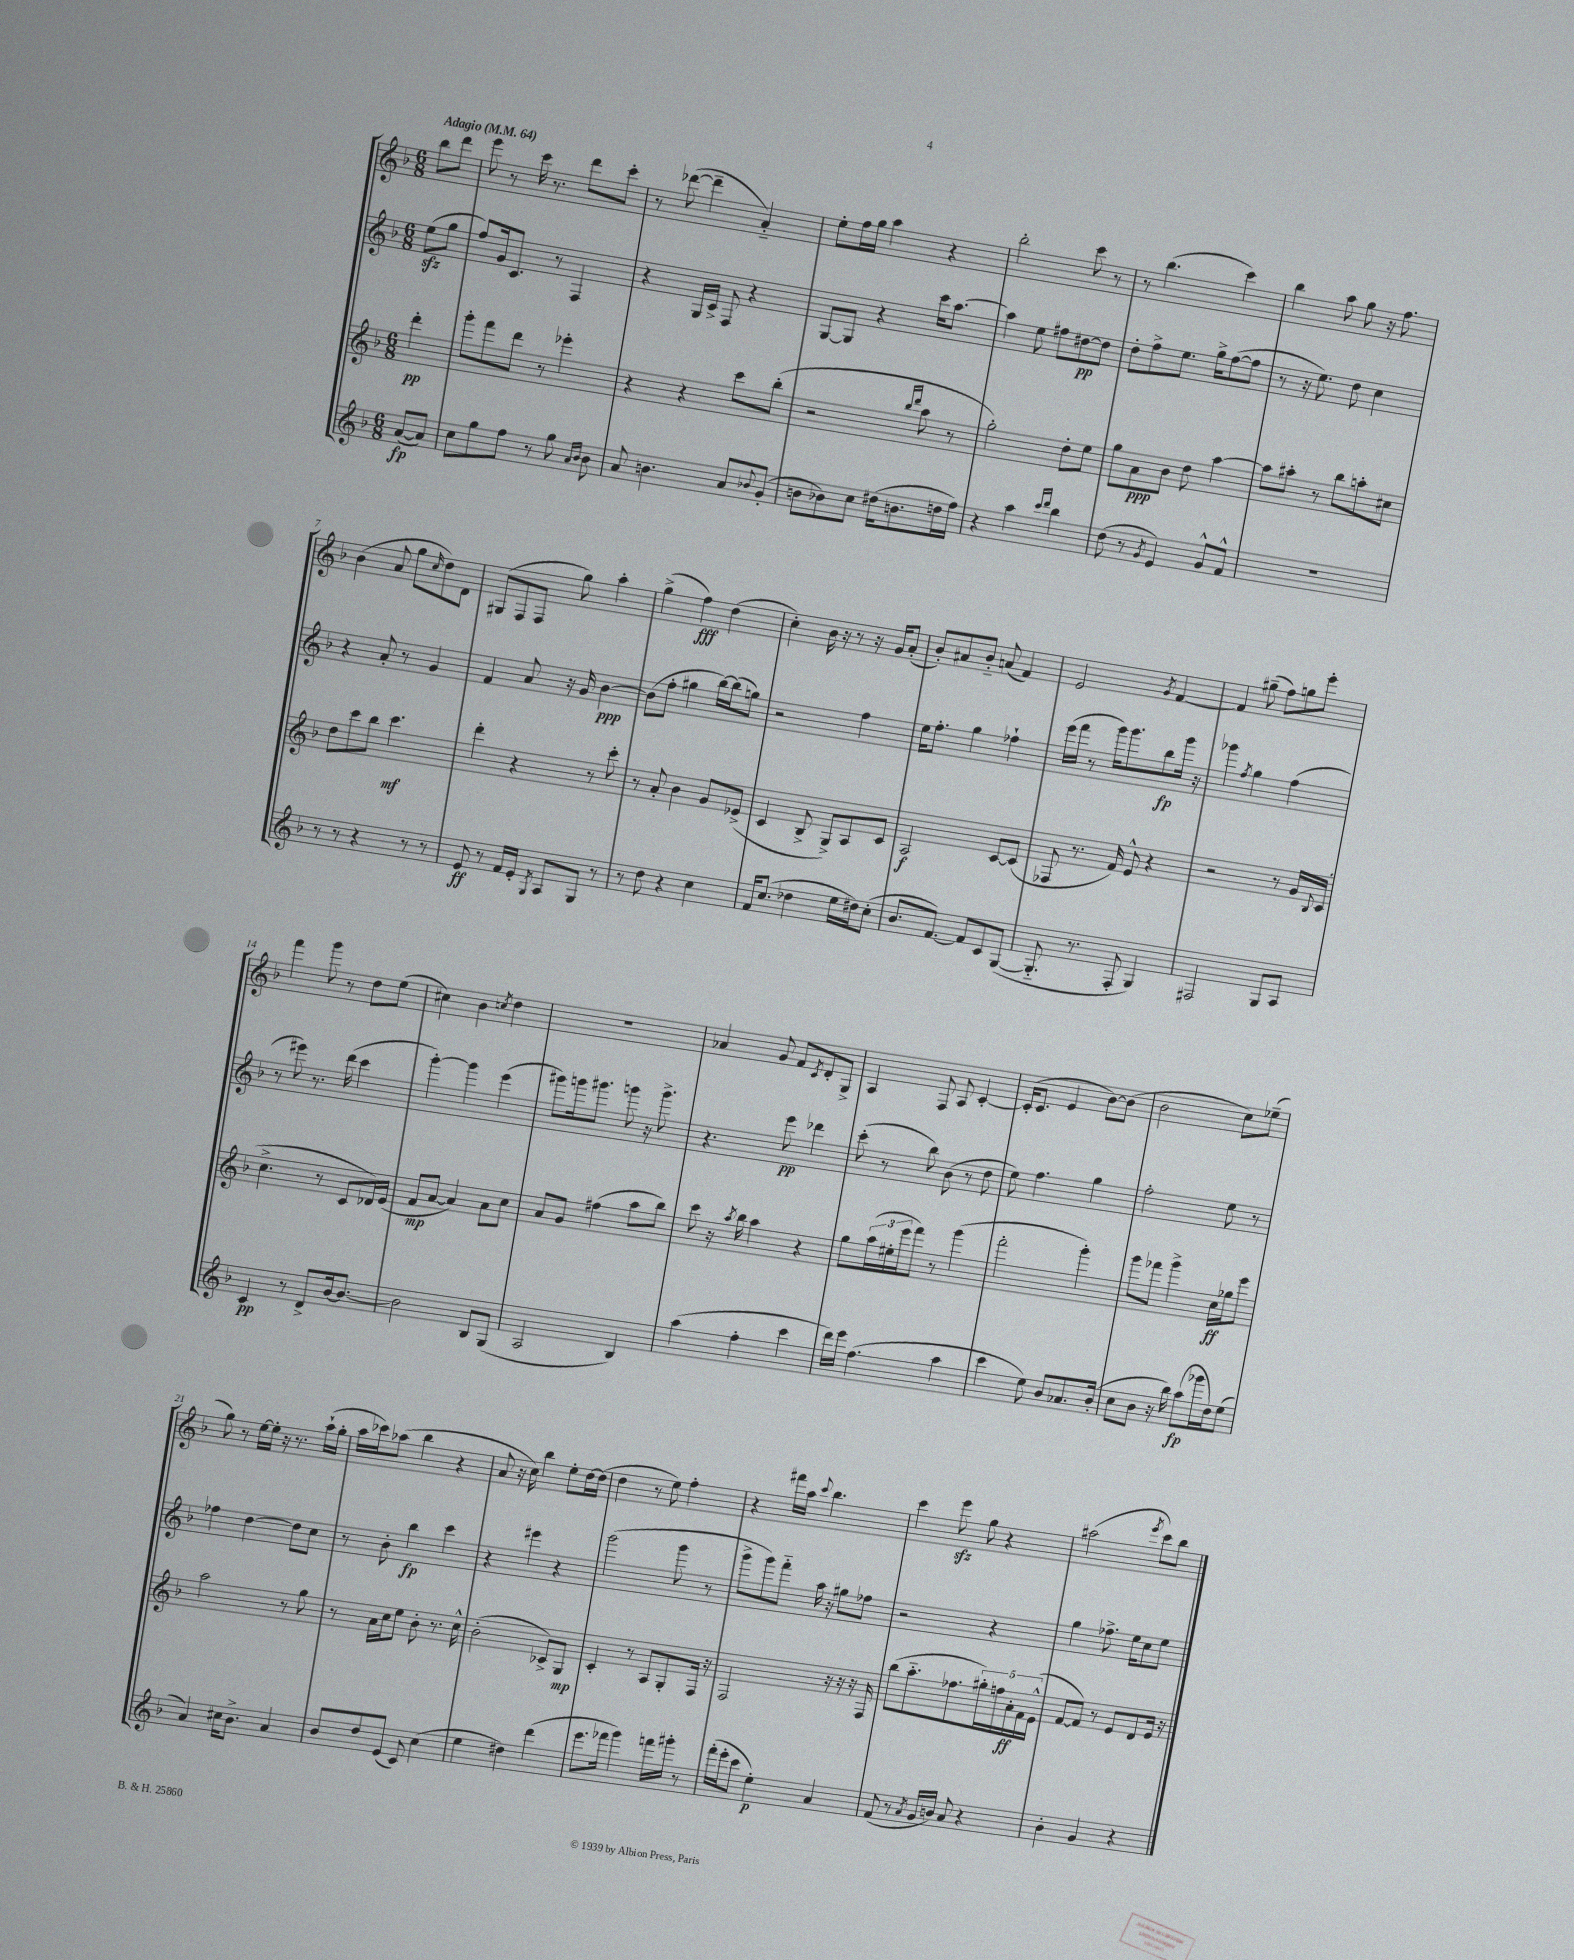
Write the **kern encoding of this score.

**kern	**dynam	**kern	**dynam	**kern	**dynam	**kern	**dynam
*part4	*part4	*part3	*part3	*part2	*part2	*part1	*part1
*staff4	*staff4	*staff3	*staff3	*staff2	*staff2	*staff1	*staff1
*clefG2	*	*clefG2	*	*clefG2	*	*clefG2	*
*k[b-]	*	*k[b-]	*	*k[b-]	*	*k[b-]	*
*M6/8	*	*M6/8	*	*M6/8	*	*M6/8	*
*MM64	*	*MM64	*	*MM64	*	*MM64	*
=	=	=	=	=	=	=	=
!	!	!	!	!	!	!LO:TX:a:B:t=Adagio	!
([8a/L	fp	4ddd'\	pp	(8eezz\L	.	8bb-\L	.
8a/J])	.	.	.	8gg\J	.	8ddd\J	.
=1	=1	=1	=1	=1	=1	=1	=1
8cc\L	.	8ggg'\L	.	8ff/L)	.	8eee\	.
8gg\	.	8fff\	.	16g/k	.	8r	.
.	.	.	.	8.c/J	.	.	.
8ff\J	.	8ddd\J	.	.	.	16ccc\	.
.	.	.	.	.	.	8.r	.
8r	.	8r	.	8r	.	.	.
8gg\	.	4eee-X'\	.	4F/	.	8ddd\L	.
16qqa/LL	.	.	.	.	.	.	.
16qqb-/JJ	.	.	.	.	.	.	.
8b-\	.	.	.	.	.	8ccc'\J	.
=2	=2	=2	=2	=2	=2	=2	=2
8a/	.	4r	.	4r	.	8r	.
4.bn\	.	.	.	.	.	([8ddd-X\	.
.	.	4r	.	16G/LL	.	4ddd-~\]	.
.	.	.	.	16c^/JJ	.	.	.
.	.	.	.	8F/	.	.	.
8a/L	.	8ccc\L	.	4r	.	4a/)	.
8qqb-X/	.	.	.	.	.	.	.
(8g'/J	.	(8bb-'\J	.	.	.	.	.
=3	=3	=3	=3	=3	=3	=3	=3
8bn\L	.	2r	.	[8G/L	.	8ee'\L	.
8b-X\)	.	.	.	8G/J]	.	16ff\L	.
.	.	.	.	.	.	16gg\JJ	.
8cc\J	.	.	.	4r	.	4aa\	.
(16dd#X\KL	.	.	.	.	.	.	.
8.bn\	.	.	.	.	.	.	.
.	.	16qqbb-/LL	.	.	.	.	.
.	.	16qqddd/JJ	.	.	.	.	.
.	.	8aa\	.	16ccc\KL	.	4r	.
.	.	.	.	[8.aa\J	.	.	.
16ddn\L	.	8r	.	.	.	.	.
16ff\JJ)	.	.	.	.	.	.	.
=4	=4	=4	=4	=4	=4	=4	=4
4r	.	2gg'\)	.	4aa\]	.	2bb-'\	.
4aa\	.	.	.	8ee\	.	.	.
.	.	.	.	8ff#X\L	.	.	.
16qqccc/LL	.	.	.	.	.	.	.
16qqddd/JJ	.	.	.	.	.	.	.
4bb-\	.	8dd'\L	.	[8dd#X\	pp	8ccc\	.
.	.	8ee\J	.	8dd#\J]	.	8r	.
=5	=5	=5	=5	=5	=5	=5	=5
(8dd\	.	8gg\L	.	8dd'\L	.	8r	.
8r	.	8a\	ppp	8ff^\	.	(4.bb-\	.
8qg/	.	.	.	.	.	.	.
4e/)	.	8b-\J	.	8.ee\J	.	.	.
.	.	8dd\	.	.	.	.	.
.	.	.	.	16gg^\KL	.	.	.
8g^^/L	.	[4aa\	.	([8ff\	.	4ccc\)	.
8f^^/J	.	.	.	8ff\J]	.	.	.
=6	=6	=6	=6	=6	=6	=6	=6
2.r	.	8aa\L]	.	8r	.	4bb-\	.
.	.	8aa#X'\J	.	16r	.	.	.
.	.	.	.	8.ee\)	.	.	.
.	.	8r	.	.	.	8aa\	.
.	.	8bb-\L	.	8dd\	.	8gg\	.
.	.	8aan'\	.	4cc\	.	16r	.
.	.	.	.	.	.	8.ff\	.
.	.	8cc#X\J	.	.	.	.	.
!!LO:LB:g=z
=7	=7	=7	=7	=7	=7	=7	=7
8r	.	8dd\L	.	4r	.	(4b-\	.
8r	.	8ccc\	.	.	.	.	.
4r	.	8bb-\J	.	8a'/	.	8a/	.
.	.	4.ccc\	mf	8r	.	8gg\L	.
.	.	.	.	.	.	16qqcc/	.
8r	.	.	.	4g/	.	8dd\)	.
8r	.	.	.	.	.	8d\J	.
=8	=8	=8	=8	=8	=8	=8	=8
8e/	ff	4ddd'\	.	4f/	.	(8G#X/L	.
8r	.	.	.	.	.	8F/	.
16f/LL	.	4r	.	8a/	.	8F/J	.
16e'/JJ	.	.	.	.	.	.	.
8qG/	.	.	.	.	.	.	.
8A/L	.	.	.	16r	.	8gg\)	.
.	.	.	.	16g/	.	.	.
8G/J	.	8r	.	[4b-\	ppp	4aa'\	.
8r	.	8ccc'\	.	.	.	.	.
=9	=9	=9	=9	=9	=9	=9	=9
8r	.	8r	.	(8b-\L]	.	(4gg^\	.
8dd\	.	8a'/	.	8ff'\J	.	.	.
4r	.	4b-\	.	4gg#X\	.	4ff\)	fff
4cc\	.	8g/L	.	[16bb-\LL)	.	(4dd\	.
.	.	.	.	(16bb-\J]	.	.	.
.	.	(8e-X^/J	.	8ggn\J)	.	.	.
=10	=10	=10	=10	=10	=10	=10	=10
16f/KL	.	4c/	.	2r	.	4cc'\)	.
(8.cc/J	.	.	.	.	.	.	.
4dd-X\	.	8B-^/	.	.	.	16b-\	.
.	.	.	.	.	.	16r	.
.	.	8G^/L)	.	.	.	8r	.
16ee\LL	.	8A/	.	4ff\	.	16r	.
16dd#X\J)	.	.	.	.	.	16g/KL	.
(8cc'\J	.	8c/J	.	.	.	(8a'/J	.
=11	=11	=11	=11	=11	=11	=11	=11
8.b-/L	.	2A/	f	16ee\KL	.	8b-'/L)	.
.	.	.	.	8.ff'\J	.	.	.
.	.	.	.	.	.	8a#X/	.
[8.f/J)	.	.	.	.	.	.	.
.	.	.	.	4gg\	.	8b-/J	.
8f/L]	.	.	.	.	.	(8an/	.
8c/	.	[8c/L	.	4ff-X`\	.	4f/)	.
([8G/J	.	(8c/J]	.	.	.	.	.
=12	=12	=12	=12	=12	=12	=12	=12
8.G/]	.	8F-X/	.	(16eee\LL	.	2e/	.
.	.	.	.	16fff\JJ	.	.	.
.	.	8.r	.	8r	.	.	.
8.r	.	.	.	.	.	.	.
.	.	.	.	16ggg\KL)	.	.	.
.	.	16f/)	.	8.ggg\	.	.	.
8F'/	.	8e^^/	.	.	.	.	.
.	.	.	.	.	.	8qg/	.
4G/)	.	4r	.	8bb-\	fp	[4f/	.
.	.	.	.	16ggg\Jk	.	.	.
.	.	.	.	16r	.	.	.
=13	=13	=13	=13	=13	=13	=13	=13
2F#X/	.	2r	.	4ggg-X\	.	4f/]	.
.	.	.	.	8qff/	.	.	.
.	.	.	.	4gg\	.	(8gg#X~\	.
.	.	.	.	.	.	8ff\L)	.
8G/L	.	8r	.	(4ff\	.	8ggn\	.
8A/J	.	16g/LL	.	.	.	8eee'\J	.
.	.	8qqB-/	.	.	.	.	.
.	.	(16c/JJ	.	.	.	.	.
!!LO:LB:g=z
=14	=14	=14	=14	=14	=14	=14	=14
4c/	pp	4.cc^\	.	8r	.	4fff\	.
.	.	.	.	8eee#X\)	.	.	.
8r	.	.	.	8.r	.	8ggg\	.
8d^/L	.	8r	.	.	.	8r	.
.	.	.	.	(16ddd\	.	.	.
[16b-/k	.	8c/L	.	4ccc\	.	8dd\L	.
8.b-/J_	.	.	.	.	.	.	.
.	.	16d-X/L)	.	.	.	(8ee\J	.
.	.	(16e/JJ	.	.	.	.	.
=15	=15	=15	=15	=15	=15	=15	=15
2b-\]	.	8f/L	mp	[4ggg'\)	.	4cc#X\)	.
.	.	[8a/J	.	.	.	.	.
.	.	4a/])	.	4ggg\]	.	4b-\	.
.	.	.	.	.	.	8qccn/	.
8B-/L	.	8a\L	.	(4eee\	.	4dd\	.
(8G/J	.	8cc\J	.	.	.	.	.
=16	=16	=16	=16	=16	=16	=16	=16
2A/	.	8a/L	.	8ggg#X\L)	.	2.r	.
.	.	8g/J	.	16gggn\k	.	.	.
.	.	.	.	8.ggg#X\J	.	.	.
.	.	(4ff#X\	.	.	.	.	.
.	.	.	.	8gggn\	.	.	.
4B-/)	.	8aa\L	.	16r	.	.	.
.	.	.	.	8.ggg^\	.	.	.
.	.	8bb-\J)	.	.	.	.	.
=17	=17	=17	=17	=17	=17	=17	=17
(4aa\	.	8ccc\	.	4.r	.	4a-X/	.
.	.	16r	.	.	.	.	.
.	.	8qaa/	.	.	.	.	.
.	.	16bb-\	.	.	.	.	.
4ff'\	.	4aa\	.	.	.	8g/	.
.	.	.	.	8eee\	pp	8f/L	.
.	.	.	.	.	.	8qc/	.
4ccc\	.	4r	.	4ddd-X\	.	8d'/	.
.	.	.	.	.	.	8G^/J	.
=18	=18	=18	=18	=18	=18	=18	=18
16ddd\LL)	.	8gg\L	.	(8ccc'\	.	4A/	.
16eee\JJ	.	.	.	.	.	.	.
(4.ff\	.	(24aa\L	.	8r	.	.	.
.	.	24ee#X'\	.	.	.	.	.
.	.	24eee\J	.	.	.	.	.
.	.	8fff\J)	.	8bb-\)	.	8F/	.
.	.	8r	.	(8b-\	.	8A/	.
4aa\	.	(4ggg\	.	8r	.	[4c'/	.
.	.	.	.	8dd\	.	.	.
=19	=19	=19	=19	=19	=19	=19	=19
4ccc\	.	2fff'\	.	8ee\)	.	(16c'/KL]	.
.	.	.	.	.	.	8.c/J	.
.	.	.	.	4.ff\	.	.	.
8ee\)	.	.	.	.	.	4e/	.
8b-/L	.	.	.	.	.	.	.
8.a-X/	.	4ggg'\)	.	4gg\	.	[8b-\L)	.
.	.	.	.	.	.	(8b-\J]	.
(16b-'/Jk	.	.	.	.	.	.	.
=20	=20	=20	=20	=20	=20	=20	=20
8cc\L	.	8ggg\L	.	2ff'\	.	2b-\	.
8b-\J	.	8fff-X\J	.	.	.	.	.
16r	.	4ggg^\	.	.	.	.	.
16bb-\)	.	.	.	.	.	.	.
(8aa\L	fp	.	.	.	.	.	.
16ggg-X\L	.	16cc\LL	ff	8ee\	.	8cc\L)	.
16dd\J)	.	16gg-X\J	.	.	.	.	.
(8ee\J	.	8eee\J	.	8r	.	(8ee-X~\J	.
!!LO:LB:g=z
=21	=21	=21	=21	=21	=21	=21	=21
4a/)	.	2aa\	.	4ff-X\	.	8gg\)	.
.	.	.	.	.	.	8r	.
16cc#X\KL	.	.	.	[4dd\	.	[16ee\LL	.
8.b-^\J	.	.	.	.	.	16ee'\JJ]	.
.	.	.	.	.	.	16r	.
.	.	.	.	.	.	8.r	.
4a/	.	8r	.	8dd\L]	.	.	.
.	.	8gg\	.	8cc\J	.	(16aa`\LL	.
.	.	.	.	.	.	16gg'\JJ	.
=22	=22	=22	=22	=22	=22	=22	=22
8b-/L	.	8r	.	8r	.	16aa\LL	.
.	.	.	.	.	.	16ccc-X\J)	.
8dd/	.	16a\LL	.	8b-'\	.	(8aa-X\J	.
.	.	16cc\J	.	.	.	.	.
(8e/J	.	8ee\J	.	4bb-\	fp	4bb-\	.
8c/)	.	8b-'\	.	.	.	.	.
(4cc\	.	8.r	.	4ccc\	.	4r	.
.	.	16cc^^\	.	.	.	.	.
=23	=23	=23	=23	=23	=23	=23	=23
4ee\	.	(2b-'\	.	4r	.	8a/	.
.	.	.	.	.	.	16r	.
.	.	.	.	.	.	16cc\)	.
4dd#X\)	.	.	.	4eee#X\	.	4bb-\	.
(4ddd\	.	8c-X^/L)	.	4r	.	8ee'\L	.
.	.	8G/J	mp	.	.	[16dd\L	.
.	.	.	.	.	.	(16dd\JJ]	.
=24	=24	=24	=24	=24	=24	=24	=24
8.eee\L	.	4c'/	.	(2ggg\	.	4dd\	.
16fff-X\Jk	.	.	.	.	.	.	.
4ggg\)	.	8r	.	.	.	8r	.
.	.	8A/L	.	.	.	8ee\)	.
16fffn\LL	.	8G'/	.	8ggg\	.	4ff'\	.
16ggg#X'\JJ	.	.	.	.	.	.	.
8r	.	16F/Jk	.	8r	.	.	.
.	.	16r	.	.	.	.	.
=25	=25	=25	=25	=25	=25	=25	=25
(16fff'\LL	.	2F/	.	8ggg^\L	.	4r	.
16eee'\J	.	.	.	.	.	.	.
8ccc\J	.	.	.	8ggg\)	.	.	.
4ee'\)	p	.	.	8fff\J	.	16fff#X\LL	.
.	.	.	.	.	.	16aa\JJ	.
.	.	.	.	.	.	8qqccc/	.
.	.	.	.	16aa\	.	4.bb-\	.
.	.	.	.	16r	.	.	.
4a/	.	16r	.	8gg#X\L	.	.	.
.	.	16r	.	.	.	.	.
.	.	16r	.	8ff-X\J	.	.	.
.	.	16F/	.	.	.	.	.
=26	=26	=26	=26	=26	=26	=26	=26
(8f/	.	(8bb-\L	.	2r	.	4ccc\	.
8r	.	8.aa\	.	.	.	.	.
8qa/	.	.	.	.	.	.	.
16g/LL	.	.	.	.	.	8eeezz\	.
16bn/JJ)	.	8.ff-X\	.	.	.	.	.
8a/	.	.	.	.	.	8gg\	.
4r	.	20gg#X'\L)	.	4r	.	4r	.
.	.	20ffn\	.	.	.	.	.
.	.	20a'\	ff	.	.	.	.
.	.	20f\	.	.	.	.	.
.	.	(20e^^\JJ	.	.	.	.	.
=27	=27	=27	=27	=27	=27	=27	=27
4b-'\	.	[8f/L	.	4gg\	.	(2aa#X\	.
.	.	8f/J])	.	.	.	.	.
4g/	.	8r	.	8.ff-X^\	.	.	.
.	.	8e/L	.	.	.	.	.
.	.	.	.	16ee\KL	.	.	.
.	.	.	.	.	.	8qeee/	.
4r	.	8d/	.	8cc\	.	8ccc\L)	.
.	.	16e/Jk	.	8ee\J	.	8bb-\J	.
.	.	16r	.	.	.	.	.
==	==	==	==	==	==	==	==
*-	*-	*-	*-	*-	*-	*-	*-
